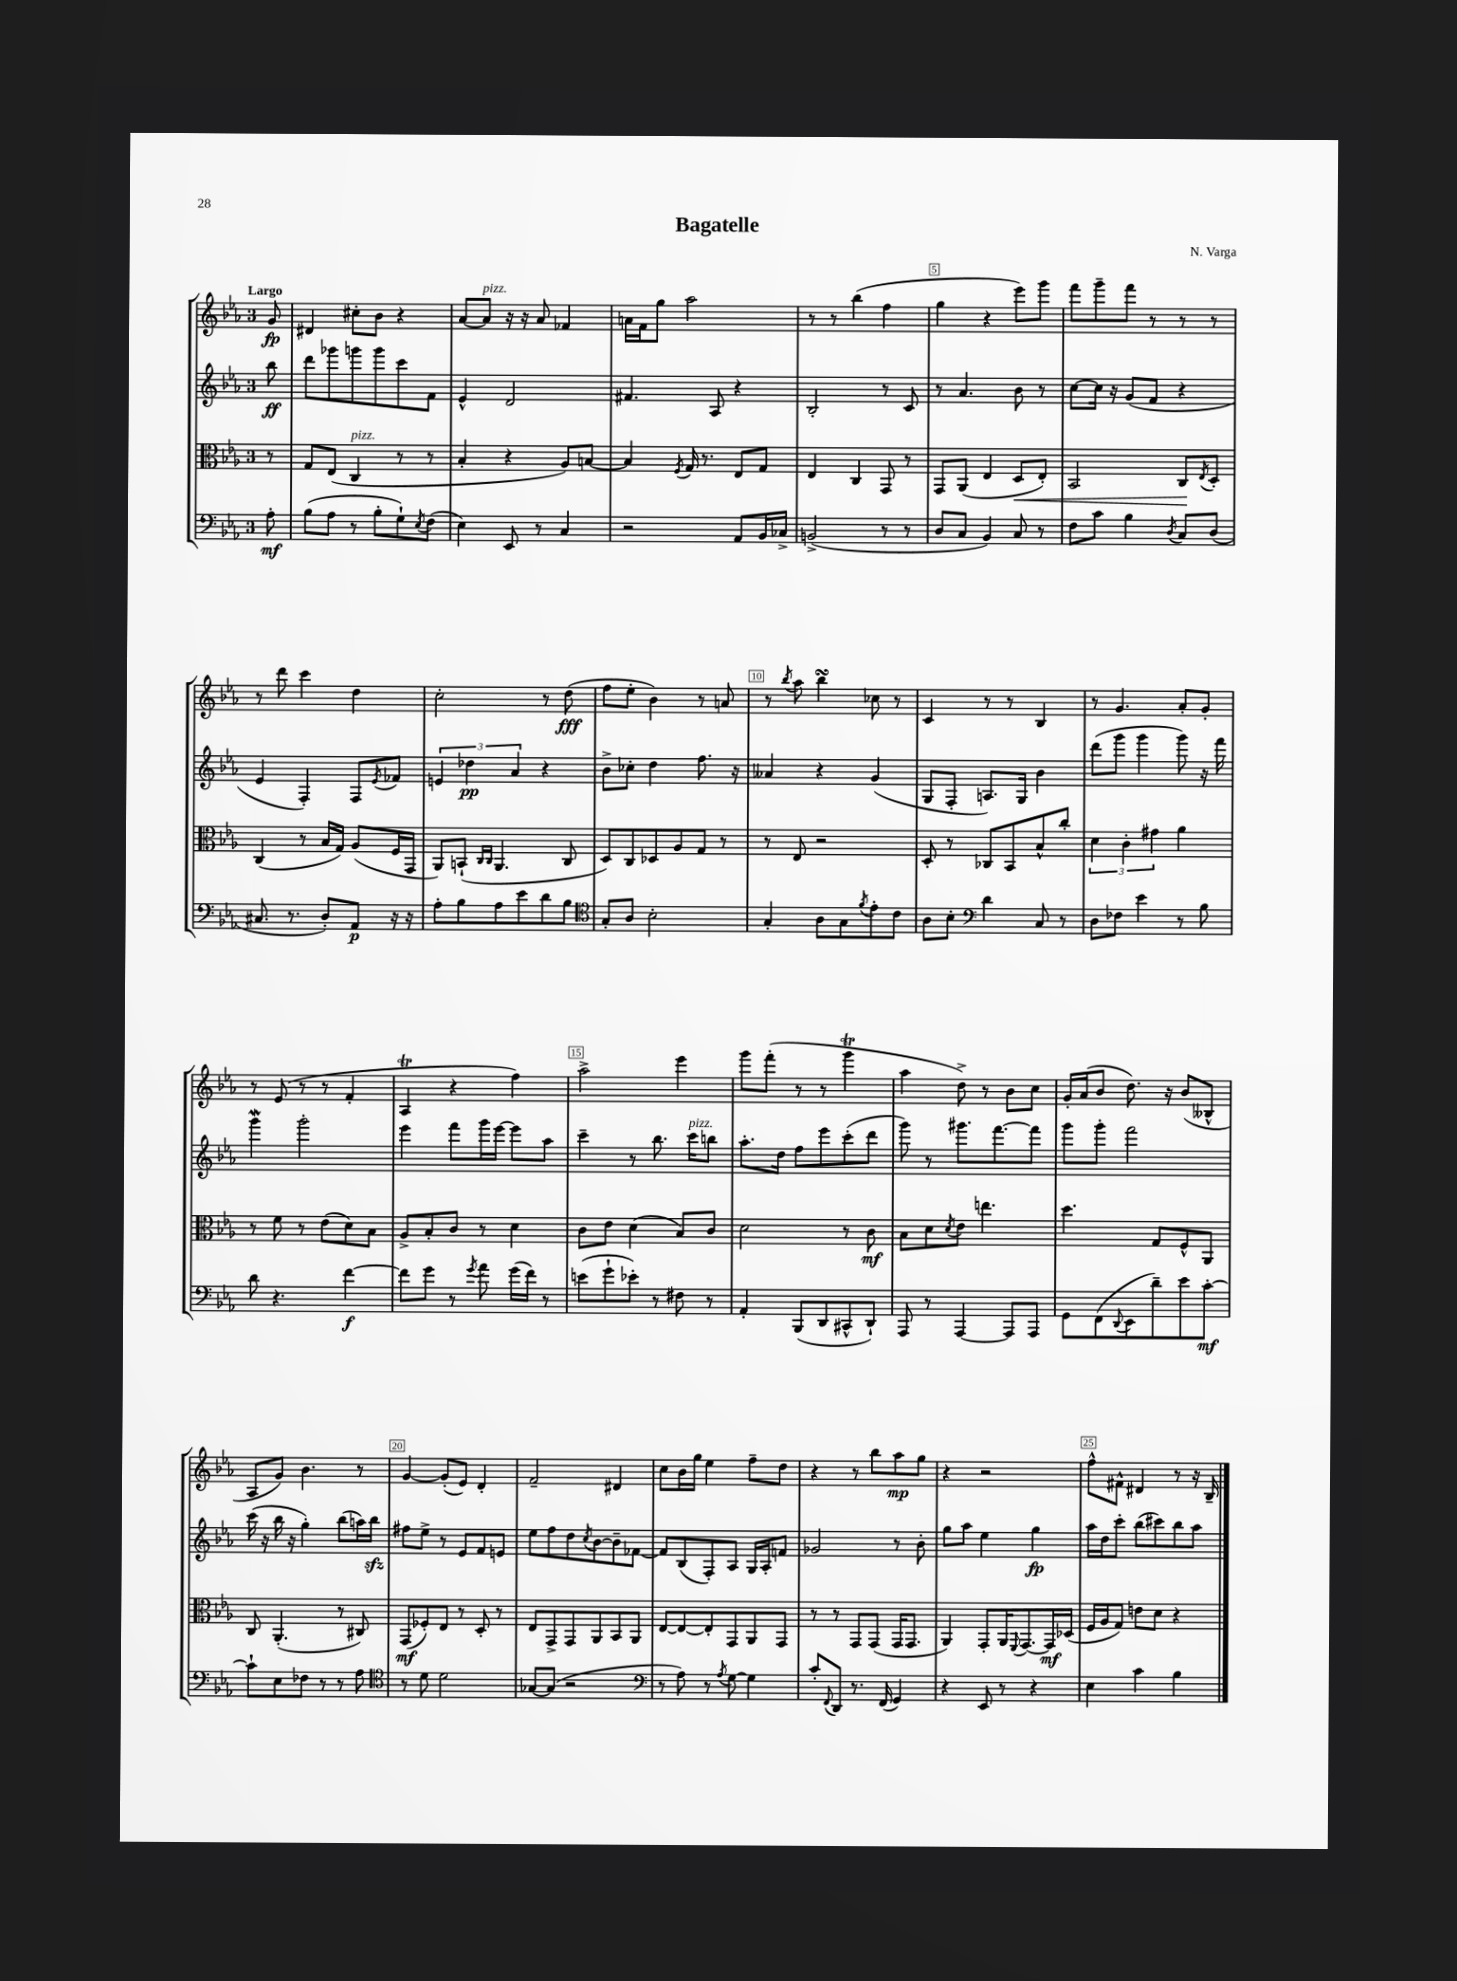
\header { title = "Bagatelle" composer = "N. Varga" }
<<
\new StaffGroup <<
\new Staff = "s0" {
    \clef treble \key ees \major \once \override Staff.TimeSignature.style = #'single-digit \time 3/4 \partial 8 \tempo "Largo"
    g'8\fp |
    dis'4 cis''8-. bes'8 r4 |
    aes'8~ aes'8^\markup { \italic "pizz." } r16 r16 aes'8 fes'4 |
    a'16 f'16 g''8 aes''2 |
    r8 r8 bes''4( f''4 |
    g''4 r4 ees'''8) g'''8 |
    f'''8 g'''8-- f'''8 r8 r8 r8 |
    r8 d'''8 c'''4 d''4 |
    c''2-. r8 d''8\fff( |
    f''8 ees''8-. bes'4) r8 a'8 |
    r8 \acciaccatura { bes''8 } aes''8 bes''4\turn ces''8 r8 |
    c'4 r8 r8 bes4 |
    r8 g'4. aes'8-. g'8-. |
    r8 ees'8( r8 r8 f'4-. |
    aes4\trill r4 f''4) |
    aes''2-> ees'''4 |
    g'''8 f'''8-.( r8 r8 g'''4\trill |
    aes''4 d''8->) r8 bes'8 c''8 |
    g'16-. aes'16( bes'8 d''8.) r16 bes'8( beses8-^ |
    aes8 g'8) bes'4. r8 |
    g'4~ g'8-.( ees'8) d'4-. |
    f'2-- dis'4 |
    c''8 bes'16 g''16 ees''4 f''8-- d''8 |
    r4 r8 bes''8 aes''8\mp g''8 |
    r4 r2 |
    f''8-^ fis'8-^ dis'4 r8 r16 bes16-- \bar "|." |
}
\new Staff = "s1" {
    \clef treble \key ees \major \once \override Staff.TimeSignature.style = #'single-digit \time 3/4 \partial 8
    bes''8\ff |
    d'''8 ges'''8 g'''8 g'''8 c'''8 f'8 |
    ees'4-^ d'2 |
    fis'4. aes8 r4 |
    bes2-. r8 c'8 |
    r8 aes'4. bes'8 r8 |
    c''8~ c''16 r16 g'8( f'8 r4 |
    ees'4 f4-.) f8 \acciaccatura { ees'8 } fes'8 |
    \tuplet 3/2 { e'4 des''4\pp aes'4 } r4 |
    bes'8-> ces''8-. d''4 f''8. r16 |
    aeses'4 r4 g'4( |
    g8 f8-. a8.) g16 bes'4 |
    d'''8( g'''8 g'''4 g'''8) r16 f'''16 |
    g'''4\mordent g'''2-. |
    ees'''4 f'''8 g'''16 ees'''16~ ees'''8 aes''8 |
    c'''4-- r8 bes''8. c'''16^\markup { \italic "pizz." } b''8 |
    aes''8.-. d''16 f''8 ees'''8 c'''8-.( d'''8 |
    g'''8) r8 gis'''8. f'''8.~ f'''8 |
    g'''8 g'''8-. f'''2 |
    c'''16( r16 bes''16 r16 g''4-.) bes''8( a''16) bes''16\sfz |
    fis''8 ees''8-> r8 ees'8 f'8 e'8 |
    ees''8 f''8 d''8 \acciaccatura { c''8 } bes'8~ bes'8-- fes'8~ |
    fes'8 bes8( f8-.) aes8 g16 aes16-. f'8 |
    ges'2 r8 bes'8-. |
    g''8 aes''8 ees''4 g''4\fp |
    aes''16 d''16 c'''8-. bes''8( cis'''8) bes''8 aes''8 \bar "|." |
}
\new Staff = "s2" {
    \clef alto \key ees \major \once \override Staff.TimeSignature.style = #'single-digit \time 3/4 \partial 8
    r8 |
    g8 ees8( c4^\markup { \italic "pizz." } r8 r8 |
    bes4-. r4 aes8) b8~ |
    b4 \acciaccatura { f8 } g16 r8. ees8 g8 |
    ees4 c4 g,8 r8 |
    g,8 aes,8( ees4 d8\< ees8-.) |
    bes,2 c8\! \acciaccatura { ees8 } d8-. |
    c4( r8 bes16 g16) aes8( f16 g,16 |
    aes,8) b,8-!( \grace { c16 c16 } aes,4. c8 |
    d8) c8 des8 aes8 g8 r8 |
    r8 ees8 r2 |
    d8-. r8 ces8 bes,8 bes8-^ c''8-. |
    \tuplet 3/2 { d'4 c'4-. gis'4 } aes'4 |
    r8 f'8 r8 ees'8( d'8) bes8 |
    aes8-> bes8-. c'8 r8 d'4 |
    c'8 ees'8 d'4( bes8) c'8 |
    d'2 r8 c'8\mf |
    bes8 d'8 \acciaccatura { d'8 } ees'8 e''4. |
    d''4. g8 f8-^ aes,8 |
    c8 aes,4.-.( r8 cis8) |
    g,8\mf( fes8-.) ees8 r8 d8-. r8 |
    ees8 g,8-> g,8 aes,8 bes,8 aes,8 |
    ees8~ ees8~ ees8-. g,8 aes,8 g,8 |
    r8 r8 g,8 g,8( g,16 g,8. |
    aes,4) g,8-. aes,16 \appoggiatura { f,8 } g,8.~ g,16\mf des16( |
    f16 aes16 g8) e'8 d'8 r4 \bar "|." |
}
\new Staff = "s3" {
    \clef bass \key ees \major \once \override Staff.TimeSignature.style = #'single-digit \time 3/4 \partial 8
    aes8-.\mf |
    bes8( aes8 r8 bes8-. g8-!) \acciaccatura { ees8 } f8( |
    ees4) ees,8 r8 c4 |
    r2 aes,8 bes,16 ces16-> |
    b,2->( r8 r8 |
    d8 c8 bes,4) c8 r8 |
    f8 c'8 bes4 \acciaccatura { d8 } c8 d8( |
    cis8. r8. d8-.) aes,8\p r16 r16 |
    aes8-. bes8 aes8 ees'8 d'8 bes8 |
    \clef tenor g8-. aes8 bes2-. |
    g4-. aes8 g8 \acciaccatura { f'8 } ees'8-. c'8 |
    aes8 bes8-. \clef bass d'4 c8 r8 |
    d8 fes8 ees'4 r8 bes8 |
    d'8 r4. f'4~\f |
    f'8 g'8 r8 \acciaccatura { g'8 } aes'8 g'16( f'16) r8 |
    e'8( g'8-! ees'8-.) r8 fis8 r8 |
    aes,4-. bes,,8( d,8 cis,8-^ d,8-!) |
    aes,,8 r8 aes,,4~ aes,,8 aes,,8 |
    g,8 f,8( \appoggiatura { d,8 } ees,8 d'8--) ees'8 c'8~-.\mf |
    c'8-! ees8 fes8 r8 r8 aes8 |
    \clef tenor r8 d'8 d'2 |
    ges8~ ges8( r2 |
    \clef bass r8 aes8) r8 \acciaccatura { aes8 } g8~ g4 |
    c'8-. \appoggiatura { f,8 } d,8 r8. f,16( g,4) |
    r4 ees,8 r8 r4 |
    ees4 c'4 bes4 \bar "|." |
}
>>
>>
\layout { \context { \Score \override BarNumber.break-visibility = ##(#f #t #t) barNumberVisibility = #(every-nth-bar-number-visible 5) \override BarNumber.stencil = #(make-stencil-boxer 0.1 0.3 ly:text-interface::print) } }
